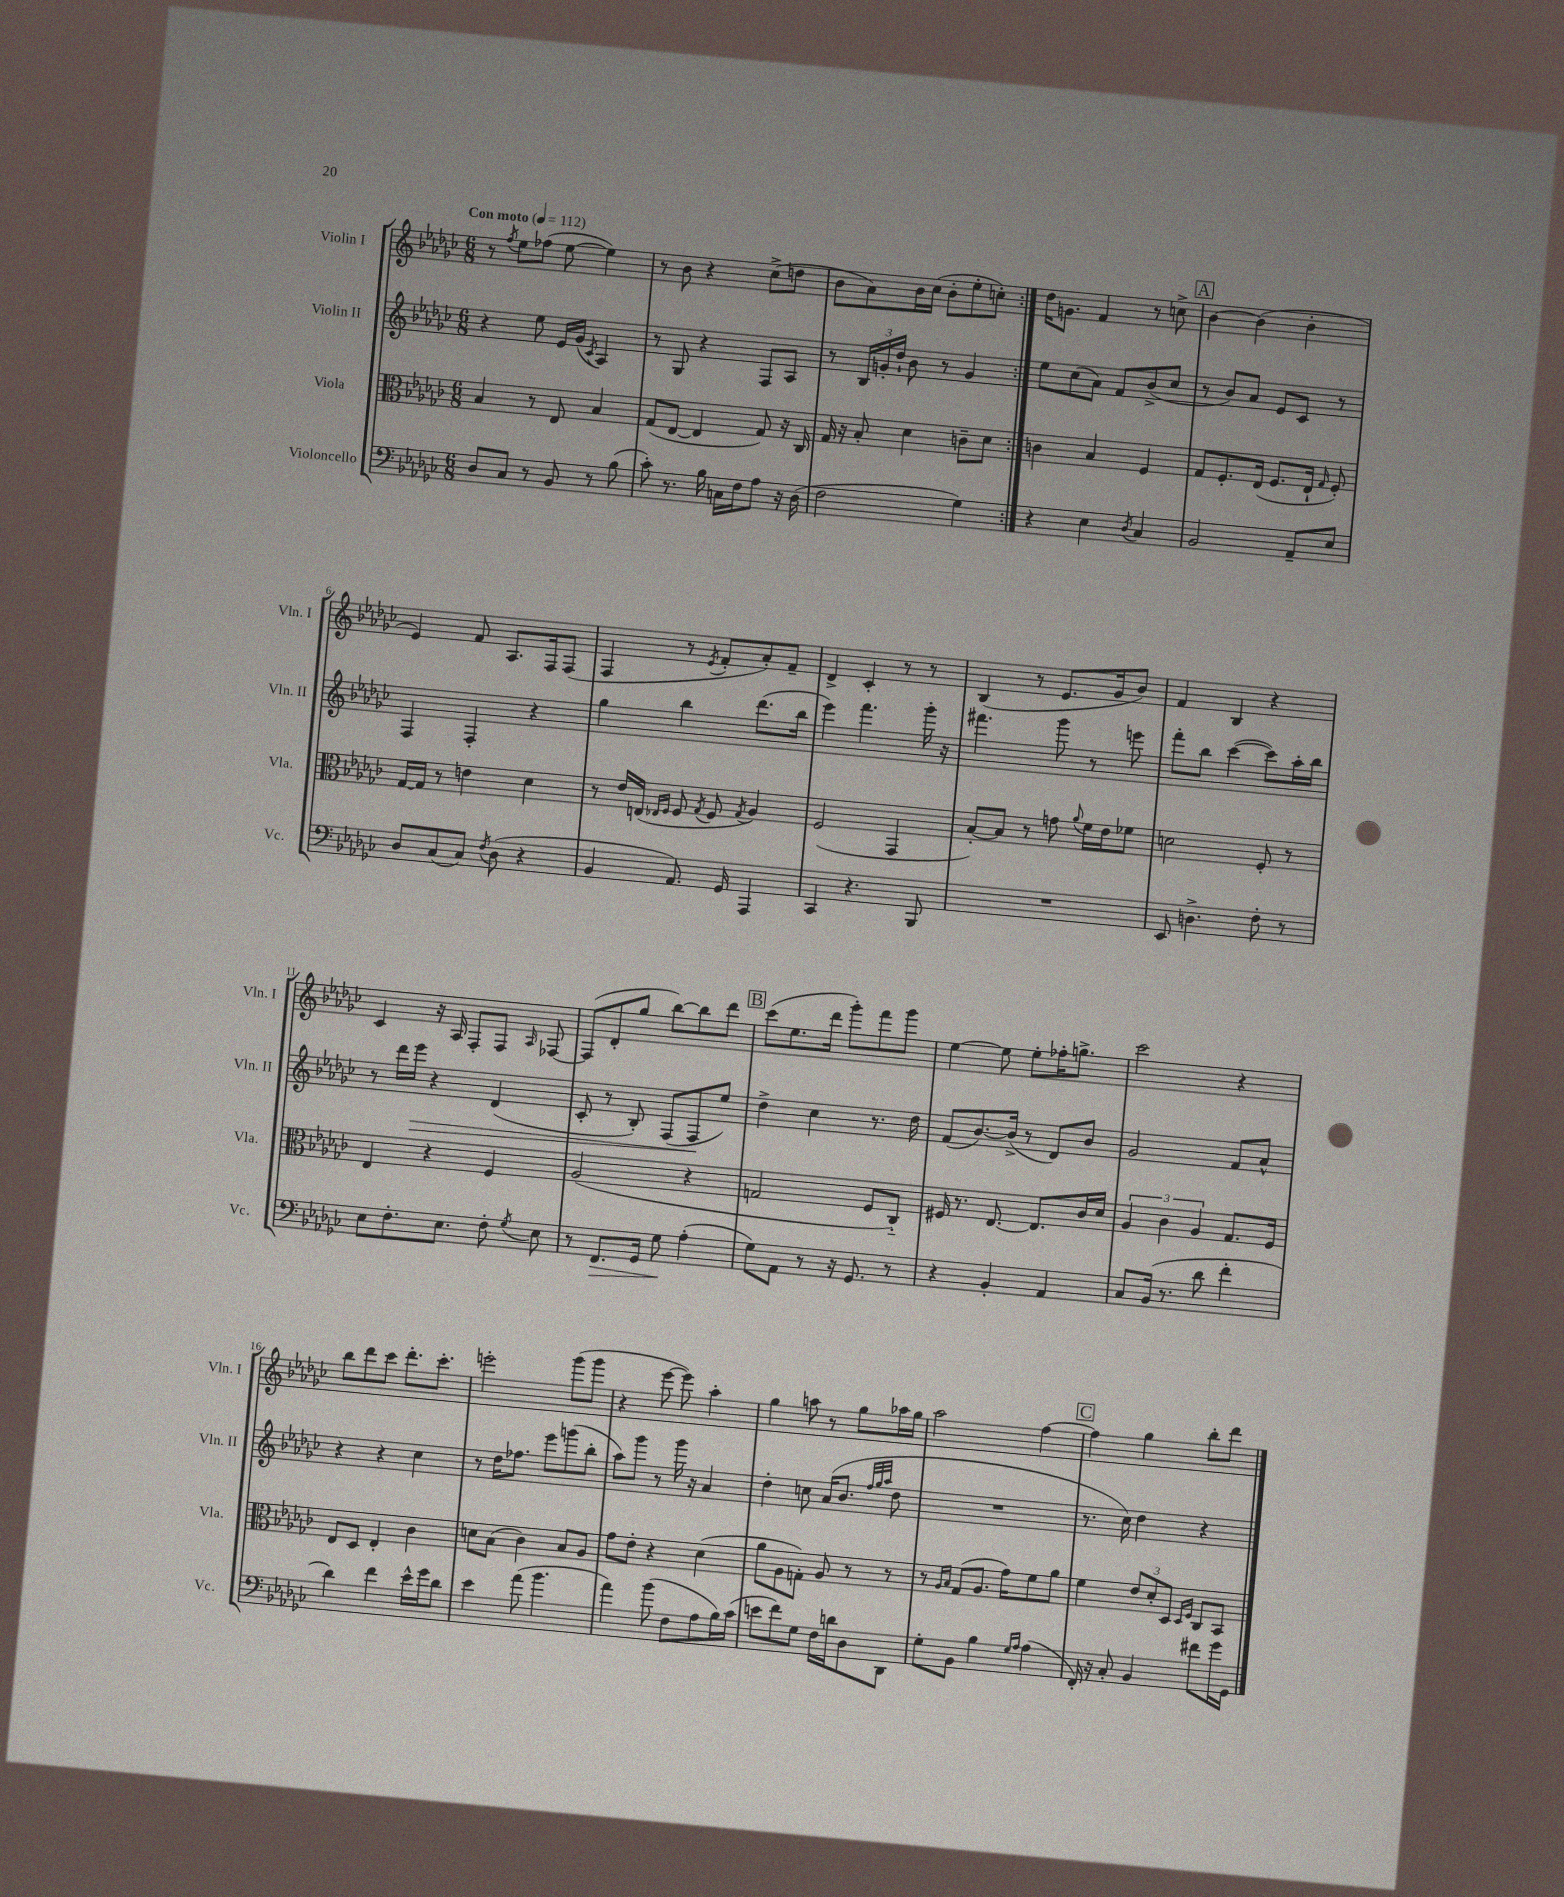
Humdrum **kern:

**kern	**kern	**kern	**kern
*staff4	*staff3	*staff2	*staff1
*clefF4	*clefC3	*clefG2	*clefG2
*k[b-e-a-d-g-c-]	*k[b-e-a-d-g-c-]	*k[b-e-a-d-g-c-]	*k[b-e-a-d-g-c-]
*M6/8	*M6/8	*M6/8	*M6/8
*MM112	*MM112	*MM112	*MM112
8D-/L	4B-/	4r	8r
.	.	.	8qff/
8C-/J	.	.	8ee-\L
8r	8r	8ee-\	(8ff-\J
8BB-/	8E-/	16e-/LL	[8ee-\
.	.	(16g-/JJ	.
.	.	8qc-/	.
8r	4B-/	4A-/)	4ee-\])
(8B-\	.	.	.
=	=	=	=
8c-'\)	(8G-/L	8r	8r
8.r	[8E-/J	8G-/	8b-\
.	4E-/]	4r	4r
16B-\	.	.	.
16C\LL	.	.	.
16F\J	.	.	.
8A-\J	8G-/)	8F/L	(8cc-^\L
16r	16r	8A-/J	8dd\J
(16D-\	16C-/	.	.
=	=	=	=
2F\	16G-/	8r	8b-\L
.	16r	.	.
.	8B-'/	24B-/LL	8a-\)
.	.	24g'/	.
.	.	24dd-`/JJ	.
.	4d-\	8b-\	16b-\L
.	.	.	(16cc-\JJ
.	.	8r	8b-'\L
4G-\)	8c~\L	4g/	8ee-'\
.	8d-\J	.	8cc'\J)
=:|!	=:|!	=:|!	=:|!
4r	4c\	8ee-\L	16dd-\LK
.	.	.	8.g\J
.	.	(8cc-\	.
4E-\	4B-/	8a-\J)	4f/
.	.	8f/L	.
8qD-/	.	.	.
4C-/	4F/	(8b-^/	8r
.	.	8cc-/J	8cc^\
=	=	=	=
2BB-/	8G-/L	8r	[4b-\
.	8.F'/	8b-/L)	.
.	.	8a-/J	(4b-\]
.	(16E-/Jk	.	.
.	8.F/L	8e-/L	.
8AA-~/L	.	8c-/J	4b-'\
.	16E-`/Jk	.	.
.	16qqG-/	.	.
8E-/J	8F'/)	8r	.
=	=	=	=
8D-/L	[16G-/LL	4F/	4e-/)
.	16G-/]JJ	.	.
(8C-/	8r	.	.
8C-/J)	4e\	4F'/	8f/
8qF/	.	.	.
(8D-\	.	.	8.A-/L
4r	4d-\	4r	.
.	.	.	16F/k
.	.	.	(8F/J
=	=	=	=
4BB-/	8r	4gg-\	4F/
.	16e-/LL	.	.
.	(16E/JJ	.	.
.	16qqE-/LL	.	.
.	16qqF/JJ	.	.
8.AA-/)	8F/	4bb-\	8r
.	8qG-/	.	8qe-/
.	8F/	.	8f'/L
16GG-/	.	.	.
.	8qG-/	.	.
4AAA-/	4A-/)	(8.ddd-\L	8a-'/)
.	.	.	8f~/J
.	.	16bb-\Jk	.
=	=	=	=
4CC-/	(2F/	4eee-\)	4d-^/
4.r	.	4.fff\	4c-'/
.	4GG-/	.	8r
8BBB-/	.	16ggg-'\	8r
.	.	16r	.
=	=	=	=
2.r	[8B-'/L)	4.fff#\	(4B-/
.	8B-/]J	.	.
.	8r	.	8r
.	8g\	8ggg-\	8.e-/L
.	8qqa-/	.	.
.	16f\LL	8r	.
.	16e-\J	.	16g-/k
.	8f-\J	8eee\	8b-/J)
=	=	=	=
8EE-/	2d\	8fff'\L	4f/
4.D^\	.	8bb-\J	.
.	.	([4ccc-\	4B-/
8F'\	8F'/	8ccc-\]L)	4r
8r	8r	16aa-'\L	.
.	.	16bb-\JJ	.
=	=	=	=
8E-\L	4E-/	8r	4c-/
8.F'\	.	16ddd-\LL	.
.	.	16eee-\JJ	.
.	4r	4r	16r
8.E-\J	.	.	16A-/
.	.	.	8F'/L
8F'\	4F/	(4d-/	8F/J
8qG-/	.	.	16qqA-/
8E-\	.	.	[8F-/
=	=	=	=
8r	(2A-/	8c-'/	(8F-/]L
8.FF/L	.	8r	8d-'/
.	.	8B-'/)	8gg-/J
16GG-/Jk	.	.	.
8G-\	.	(8F/L	[8bb-\L)
(4A-'\	4r	8F/	8bb-\]
.	.	8ee-/J)	8ddd-\J
=	=	=	=
8G-\L)	2G/	4dd-^\	(8ccc-\L
8AA-\J	.	.	8.ee-\
8r	.	4cc-\	.
.	.	.	16ddd-\Jk
16r	.	.	8ggg-'\L)
8.GG-/	.	.	.
.	8F/L	8.r	8fff\
8r	8C-'~/J)	.	8ggg-\J
.	.	16dd-\	.
=	=	=	=
4r	16F#/	(8f/L	[4ee-\
.	8.r	.	.
.	.	[8.b-/)	.
4BB-'/	[8.E-/	.	8ee-\]
.	.	(16b-^/]Jk	.
.	.	8r	8ee-'\L
.	8.E-/]L	.	.
4AA-/	.	8d-/L)	16ff-'\K
.	.	.	8.gg^\J
.	16c-/L	8b-/J	.
.	16d-/JJ	.	.
=	=	=	=
8C-/L	6A-/	2g-/	2ccc-\
(16BB-/Jk	.	.	.
.	6c-\	.	.
8.r	.	.	.
.	6A-/	.	.
8d-\	.	.	.
4f'\	8.G-/L	8f/L	4r
.	.	8a-^^/J	.
.	16F/Jk	.	.
=	=	=	=
4d-\)	8E-/L	4r	8bb-\L
.	8D-/J	.	8ddd-\
4f\	4E-'/	4r	8ccc-\J
.	.	.	8.ddd-'\L
16e-^^\LL	4c-\	4cc-\	.
16g-\J	.	.	8.ccc-'\J
8d-\J	.	.	.
=	=	=	=
4e-\	8d\L	8r	2eee'\
.	(8B-\J	16dd-\LK	.
.	.	8.ff-\J	.
(8a-\	4c-\)	.	.
4.b-\	.	8eee-\L	.
.	8B-/L	(8ggg\	(8ggg-\L
.	8A-/J	8bb-'\J	8ggg-\J
=	=	=	=
4a-\)	8g-\L	8aa-\L)	4r
.	8e-'\J	8ggg-\J	.
(8b-\	4r	8r	[8eee-\
8F\L	.	16ggg-\	8eee-\])
.	.	16r	.
8A-\	(4d-\	4a-/	4aa-'\
16B-\L)	.	.	.
(16c-\JJ	.	.	.
=	=	=	=
8e\L	8a-\L	4dd-'\	4gg-\
8f\)	8A-\	.	.
8G-\J	8G'\J)	8cc\	8aa\
16F\LL	8A-/	(16a-/LK	8r
16d\J	.	8.b-/J	.
8D-\	8r	.	8gg-\L
.	.	32qqff/LLL	.
.	.	32qqgg-/	.
.	.	32qqaa-/JJJ	.
8DD-\J	8r	8dd-\	16aa-\L
.	.	.	16gg-\JJ
=	=	=	=
8G-'\L	8r	2.r	2aa-\
.	16qqA-/LL	.	.
.	16qqB-/JJ	.	.
8BB-\J	(8G-/L	.	.
4B-\	8.A-/J	.	.
.	16g-\LK)	.	.
16qqG-/LL	.	.	.
16qqA-/JJ	.	.	.
(4A-\	8f\	.	[4ff\
.	8a-\J	.	.
=	=	=	=
16FF'/)	4f\	8.r	4ff\]
16r	.	.	.
8C-'/	.	.	.
.	.	16cc-\)	.
4BB-/	12e-/L	4dd-\	4gg-\
.	12d-'/	.	.
.	12D-/J	.	.
.	16qqD-/LL	.	.
.	16qqF/JJ	.	.
8f#\L	8C-/L	4r	8bb-'\L
16g-\L	8BB-/J	.	8ddd-\J
16GG-\JJ	.	.	.
==	==	==	==
*-	*-	*-	*-
